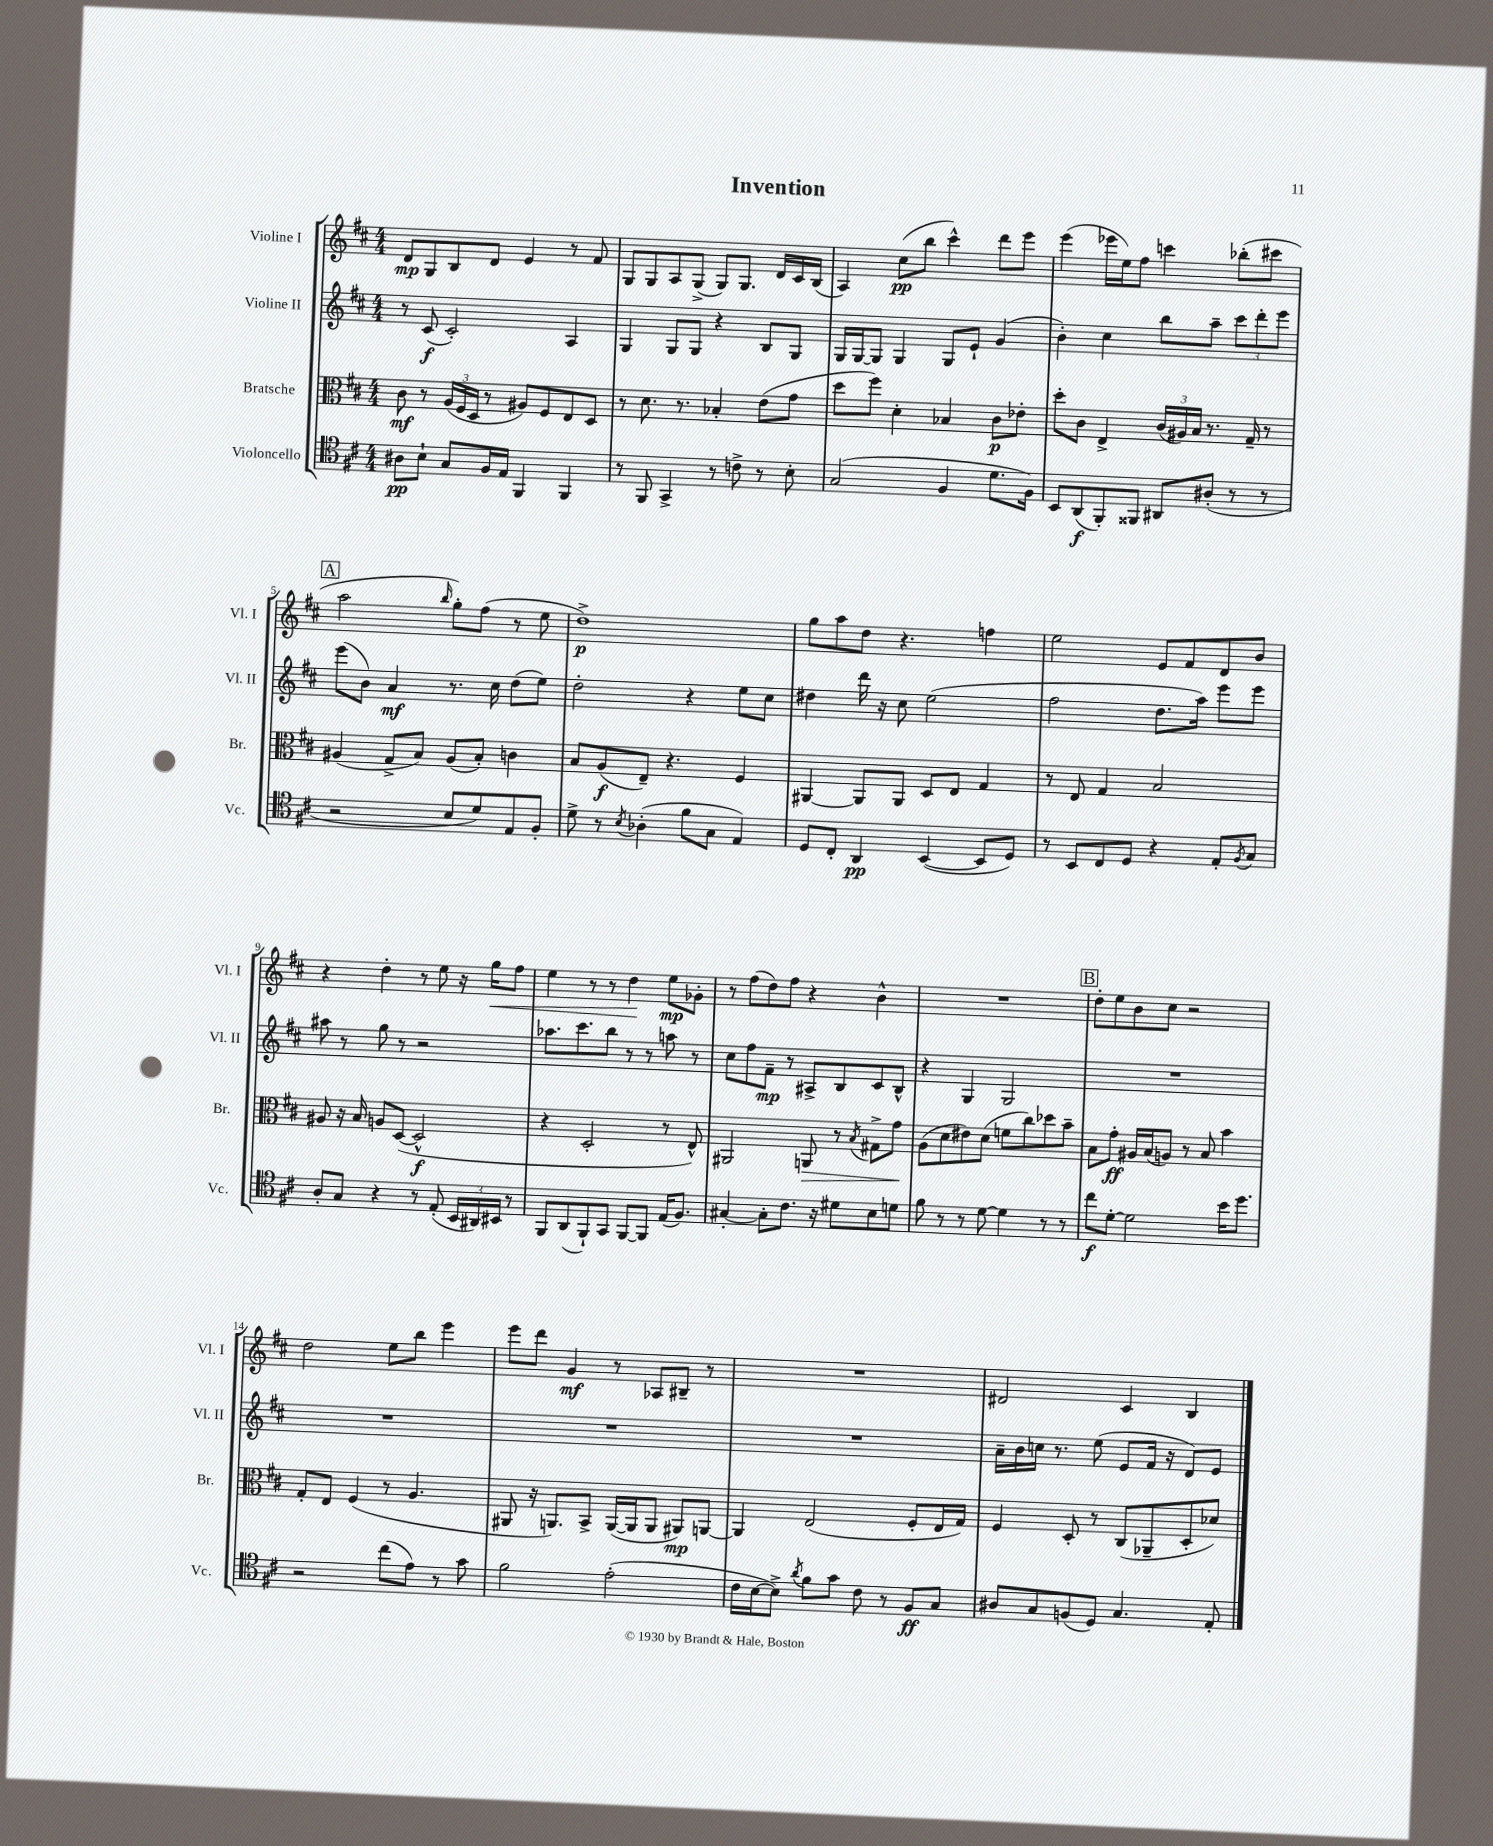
\header { title = "Invention" }
<<
\new StaffGroup <<
\new Staff = "s0" \with { instrumentName = "Violine I" shortInstrumentName = "Vl. I" } {
    \clef treble \key d \major \numericTimeSignature \time 4/4
    d'8\mp g8 b8 d'8 e'4 r8 fis'8 |
    g8 g8 a8 g8->( g8) g8. d'16 cis'16 b16( |
    a4) cis''8\pp( b''8 cis'''4-^) d'''8 e'''8 |
    e'''4( ees'''16 e''16) fis''8 c'''4 bes''8-.( cis'''8 |
    \mark \markup { \box "A" } a''2 \grace { b''16 } g''8-.) fis''8( r8 e''8 |
    d''1->\p) |
    g''8 a''8 d''8 r4. f''4 |
    e''2 e'8 fis'8 d'8 b'8 |
    r4 d''4-. r8 e''8 r16 g''16\< fis''8 |
    e''4 r8 r8 d''4\! e''8\mp ges'8-. |
    r8 fis''8( d''8) fis''8 r4 b'4-^ |
    R1 |
    \mark \markup { \box "B" } d''8-. e''8 b'8 cis''8 r2 |
    d''2 e''8 b''8 e'''4 |
    e'''8 d'''8 g'4\mf r8 aes8 bis8-- r8 |
    R1 |
    dis'2 cis'4 b4 \bar "|." |
}
\new Staff = "s1" \with { instrumentName = "Violine II" shortInstrumentName = "Vl. II" } {
    \clef treble \key d \major \numericTimeSignature \time 4/4
    r8 cis'8\f( cis'2-.) a4 |
    g4 g8 g8 r4 b8 g8 |
    g16 g16~ g8 g4 g8 e'8-! g'4( |
    b'4-.) cis''4 b''8 a''8-- \tuplet 3/2 { cis'''8 d'''8-. e'''8 } |
    \mark \markup { \box "A" } e'''8( b'8) a'4\mf r8. cis''16 d''8( e''8) |
    d''2-. r4 e''8 cis''8 |
    dis''4 d'''16 r16 cis''8 e''2( |
    fis''2 d''8. a''16) e'''8 e'''8 |
    ais''8 r8 g''8 r8 r2 |
    aes''8. cis'''8. b''8 r8 r8 a''8 r8 |
    cis''8 fis''8 fis'8--\mp r8 ais8-> b8 cis'8 b8-^ |
    r4 g4 g2 |
    \mark \markup { \box "B" } R1 |
    R1 |
    R1 |
    R1 |
    a'16-- b'16 c''16 r8. e''8( e'8 fis'16 r16 d'8) e'8 \bar "|." |
}
\new Staff = "s2" \with { instrumentName = "Bratsche" shortInstrumentName = "Br." } {
    \clef alto \key d \major \numericTimeSignature \time 4/4
    cis'8\mf r8 \tuplet 3/2 { a16( fis16 d16 } r8 ais8) fis8 e8 d8 |
    r8 d'8. r8. bes4-. e'8( g'8 |
    d''8 fis''8) d'4-. bes4 cis'8\p ees'8-. |
    d''8-. cis'8 e4-> \tuplet 3/2 { cis'16( ais16) b16 } r8. g16-- r8 |
    \mark \markup { \box "A" } ais4( g8-> b8) ais8( b8-.) c'4 |
    b8 a8\f( e8--) r4. fis4 |
    ais,4~ ais,8 ais,8 d8 e8 g4 |
    r8 e8 g4 b2 |
    ais8 r16 b16 a8 d8~( d2-^\f |
    r4 d2-. r8 e8-^) |
    ais,2 a,8\> r8 \acciaccatura { b8 } gis8-> g'8\! |
    a8( d'8 eis'8) d'8( f'8 cis''8) des''8 b'8-- |
    \mark \markup { \box "B" } b8 g'8-.\ff ais16 b16( a8) r8 b8 b'4 |
    g8-. e8 fis4( r8 a4. |
    ais,8 r16 a,8.) b,8-> a,16~( a,16 a,8 ais,8\mp) a,8~ |
    a,4 e2( fis8-. e16 g16) |
    fis4 d8-. r8 cis8( aes,8-- d8-. des'8) \bar "|." |
}
\new Staff = "s3" \with { instrumentName = "Violoncello" shortInstrumentName = "Vc." } {
    \clef tenor \key d \major \numericTimeSignature \time 4/4
    ais8\pp b8-! g8 fis16 e16 fis,4 fis,4 |
    r8 fis,8 g,4-> r8 c'8-> r8 b8-. |
    g2( fis4 d'8. fis16) |
    b,8 a,8\f( fis,8-.) fisis,8 ais,8 ais8-.( r8 r8 |
    \mark \markup { \box "A" } r2 b8 d'8) e8 fis8-. |
    d'8-> r8 \acciaccatura { b8 } aes4-.( fis'8 g8 e4) |
    d8 cis8-. a,4\pp b,4~( b,8 d8) |
    r8 b,8 cis8 d8 r4 e8-. \acciaccatura { fis8 } g8 |
    a8-. g8 r4 r8 e8-.( \tuplet 3/2 { b,16 ais,16) bis,16 } r8 |
    fis,8 a,8( fis,8-!) g,8 fis,8~ fis,8 e16( fis8.) |
    gis4~-. gis8-. cis'8. r16 dis'8 b8 d'8 |
    fis'8 r8 r8 d'8~ d'4 r8 r8 |
    \mark \markup { \box "B" } cis''8\f d'8~-. d'2 b'16 d''8. |
    r2 cis''8( e'8) r8 g'8 |
    fis'2 e'2-.( |
    cis'16 b16~ b8->) \acciaccatura { a'8 } fis'8 g'8 cis'8 r8 fis8\ff g8 |
    ais8 g8 f8( d8) g4. e8-. \bar "|." |
}
>>
>>
